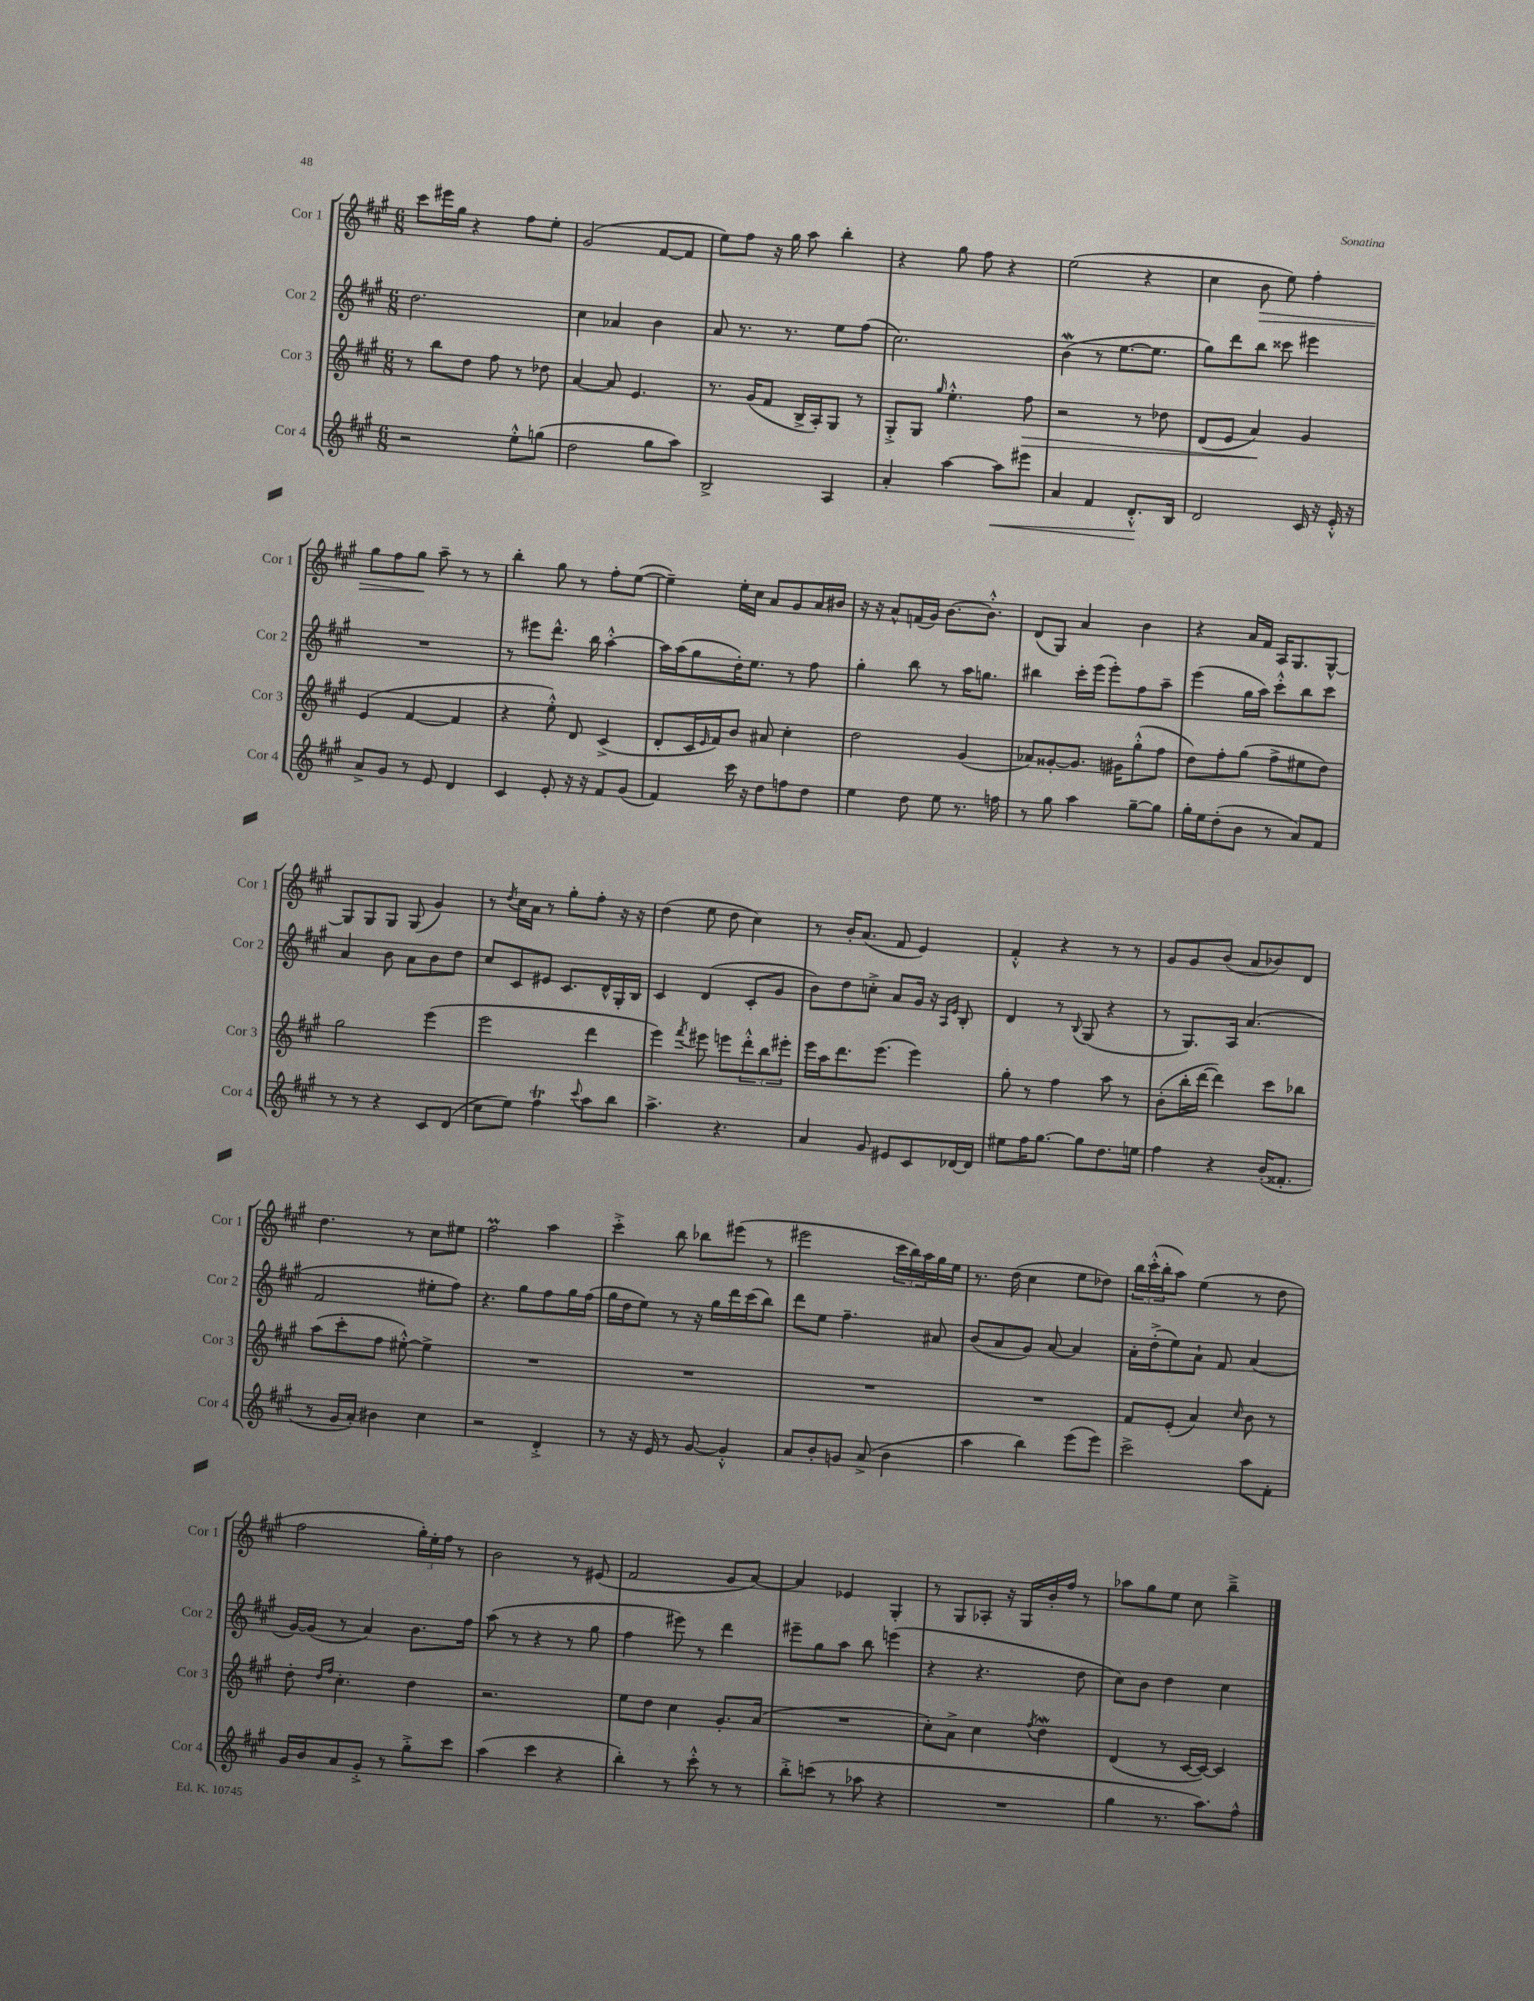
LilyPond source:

<<
\new StaffGroup <<
\new Staff = "s0" \with { instrumentName = "Cor 1" shortInstrumentName = "Cor 1" } {
    \clef treble \key a \major \numericTimeSignature \time 6/8
    cis'''8 eis'''16 gis''16 r4 fis''8 e''8-. |
    gis'2( fis'8~ fis'8 |
    e''8) fis''8 r16 gis''16 a''8 b''4-. |
    r4 gis''8 fis''8 r4 |
    e''2( r4 |
    cis''4 b'8\> e''8) fis''4-. |
    gis''8 fis''8 gis''8\! a''8-- r8 r8 |
    b''4-. gis''8 r8 fis''8-. e''8~( |
    e''4--) e''16-. cis''16 a'8 gis'8 a'16 bis'16 |
    r16 r16 a'8-^ f'16( gis'16) b'8.~ b'8.-.-^ |
    d'8( gis8) a'4 b'4 |
    r4 a'16 fis'16 a16 gis8. gis8~-^ |
    gis8 gis8 gis8 gis8( gis'4) |
    r8 \acciaccatura { d''8 } cis''16 a'16 r8 gis''8-. fis''8-. r16 r16 |
    d''4( e''8 d''8 cis''4) |
    r8 b'16-. a'8.( fis'8 e'4) |
    fis'4-.-^ r4 r8 r8 |
    gis'8 gis'8 b'8( a'8 bes'8) d'8 |
    d''4. r8 cis''8 eis''8 |
    fis''2\prall a''4 |
    cis'''4-.-> b''8 bes''8 eis'''8( r8 |
    eis'''2 \tuplet 3/2 { cis'''16 b''16) a''16 } gis''16 e''16 |
    r8. d''16( cis''4 e''8 des''8) |
    \tuplet 3/2 { b''16 cis'''16-.-^( b''16-. } a''8) e''4( r8 d''8 |
    fis''2 \tuplet 3/2 { gis''16-.) e''16-. fis''16 } r8 |
    b'2 r8 eis'8( |
    fis'2 gis'8 a'8~) |
    a'4 ees'4 gis4-. |
    r8 gis8 aes8-. r16 gis16 b'16-. fis''16 r8 |
    aes''8 gis''8 e''8 cis''8 b''4---> \bar "|." |
}
\new Staff = "s1" \with { instrumentName = "Cor 2" shortInstrumentName = "Cor 2" } {
    \clef treble \key a \major \numericTimeSignature \time 6/8
    d''2. |
    cis''4 aes'4 b'4 |
    a'8 r8. r8. e''8 fis''8( |
    cis''2.) |
    b'4\mordent( r8 e''8.~ e''8. |
    gis''8) d'''8 b''8 cisis'''8 eis'''4 |
    R2. |
    r8 eis'''8 d'''8.-^ b''16 a''4~-.-^ |
    a''16 a''16( gis''8 d''16-.) e''8. r8 fis''8 |
    gis''4-. b''8 r8 a''16 g''8. |
    bis''4 cis'''16-. e'''16( e'''8-.) fis''8 a''8-- |
    e'''4( gis''16 a''16) cis'''8-.-^ b''8 cis'''8 |
    a'4 b'8 a'8 b'8 d''8 |
    cis''8 cis'8 eis'8 cis'8. d'16-^ gis16-. b16 |
    cis'4 d'4( cis'8-. gis'8 |
    b'8) d''8 c''8-.-> a'8 gis'16 r16 \grace { a16 e'16 } b8-. |
    d'4 r8 \appoggiatura { b8 } gis8( r4 |
    r8 gis8.) a16 a'4.( |
    fis'2 eis''8-. fis''8) |
    r4. gis''8 fis''8 gis''16 fis''16( |
    gis''16 d''16 e''8) r8 r16 gis''16 d'''16 cis'''16( b''8) |
    d'''8 e''8 fis''4.-- ais'8 |
    b'8( a'8 gis'8) a'8~ a'4 |
    a'16-. d''16-.->( e''8) a'8-! fis'8 a'4( |
    gis'16~) gis'16( r8 a'4) b'8. fis''16 |
    a''8( r8 r4 r8 gis''8 |
    fis''4 eis'''8) r8 d'''4 |
    eis'''8-- gis''8 a''8 b''8 e'''4( |
    r4 r4. d''8 |
    cis''8) b'8 d''4 cis''4 \bar "|." |
}
\new Staff = "s2" \with { instrumentName = "Cor 3" shortInstrumentName = "Cor 3" } {
    \clef treble \key a \major \numericTimeSignature \time 6/8
    r8 b''8 d''8 fis''8 r8 des''8 |
    a'4~ a'8 e'4. |
    r8. gis'16( fis'8 b16-> a16-.) gis8 r8 |
    gis8-.-> gis8 \grace { gis''16 } e''4.-.-^ fis''8\> |
    r2 r8 des''8 |
    d'8( e'8 a'4\!) gis'4 |
    e'4( fis'4~ fis'4 |
    r4 e''8-.-^) d'8 cis'4->( |
    d'8-. cis'16 \grace { e'16 } fis'16) b'8 ais'8 cis''4-. |
    d''2 gis'4( |
    aes'8) gisis'8~-. gisis'8. gis'16 gis''8-.-^( fis''8 |
    d''8) fis''8-. gis''8( fis''8-> eis''8 d''8) |
    gis''2 e'''4( |
    e'''2 d'''4 |
    e'''4) \acciaccatura { fis'''8 } eis'''8 e'''8 \tuplet 3/2 { d'''8-.-^ b''8 eis'''8-. } |
    e'''16 a''16 d'''8. e'''8.( e'''4) |
    gis''8-. r8 fis''4 a''8 r8 |
    b'8-.( b''16-. d'''16~ d'''4) cis'''8 bes''8 |
    a''8( cis'''8-. fis''8 eis''8~-.-^) eis''4-> |
    R2. |
    R2. |
    R2. |
    R2. |
    fis'8 e'8-.( a'4) \grace { cis''16 } b'8 r8 |
    d''8-. \grace { d''16 fis''16 } cis''4.-. d''4 |
    r2. |
    e''8 d''8 cis''4 gis'8.-. a'16( |
    R2. |
    cis''8-.) a'8-> cis''4 \acciaccatura { fis''8 } d''4\mordent |
    d'4( r8 cis'16~ cis'16~) cis'4 \bar "|." |
}
\new Staff = "s3" \with { instrumentName = "Cor 4" shortInstrumentName = "Cor 4" } {
    \clef treble \key a \major \numericTimeSignature \time 6/8
    r2 e''8-.-^ g''8( |
    d''2 gis''8 a''8) |
    b2-> a4 |
    a'4-. a''4~ a''8\< eis'''8 |
    a'4 fis'4 d'8.-.-^\! b16 |
    d'2 cis'16 r16 e'16-.-^ r16 |
    a'8-> gis'8 r8 e'8 d'4 |
    cis'4 e'8-. r16 r16 fis'8 gis'8( |
    fis'4) cis'''16 r16 d''8 f''8 d''8 |
    e''4 d''8 e''8 r8. f''16 |
    r8 gis''8 a''4 gis''8~-- gis''8 |
    gis''16-. e''16 d''8-.( b'8 r8 a'8) fis'8 |
    r8 r8 r4 cis'8 d'8( |
    cis''8 e''8) fis''4\trill \appoggiatura { cis'''8 } a''8 b''8 |
    a''4.-> r4. |
    a'4 gis'8 eis'8 cis'8 des'16~ des'16 |
    eis''8 fis''16 gis''8.~ gis''8 d''8. e''16 |
    fis''4 r4 b'16-.( fisis'8.-. |
    r8 gis'16 a'16-.) bis'4 cis''4 |
    r2 d'4-.-> |
    r8 r16 e'16 r8 gis'8~ gis'4-.-^ |
    a'8 b'8-. g'8 a'8->( b'4 |
    a''4 b''4) e'''8( e'''8) |
    cis'''2-> a''8 fis'8-. |
    gis'16 b'16 a'8 gis'8-.-> r8 gis''8-.-> cis'''8 |
    a''4( cis'''4 r4 |
    b''4-.) r8 cis'''8-.-^ r8 r8 |
    b''8-.-> c'''8( r8 aes''8 r4 |
    R2. |
    gis''4 r8. a''8.) fis''8-^ \bar "|." |
}
>>
>>
\layout { \context { \Score \remove "Bar_number_engraver" } }
